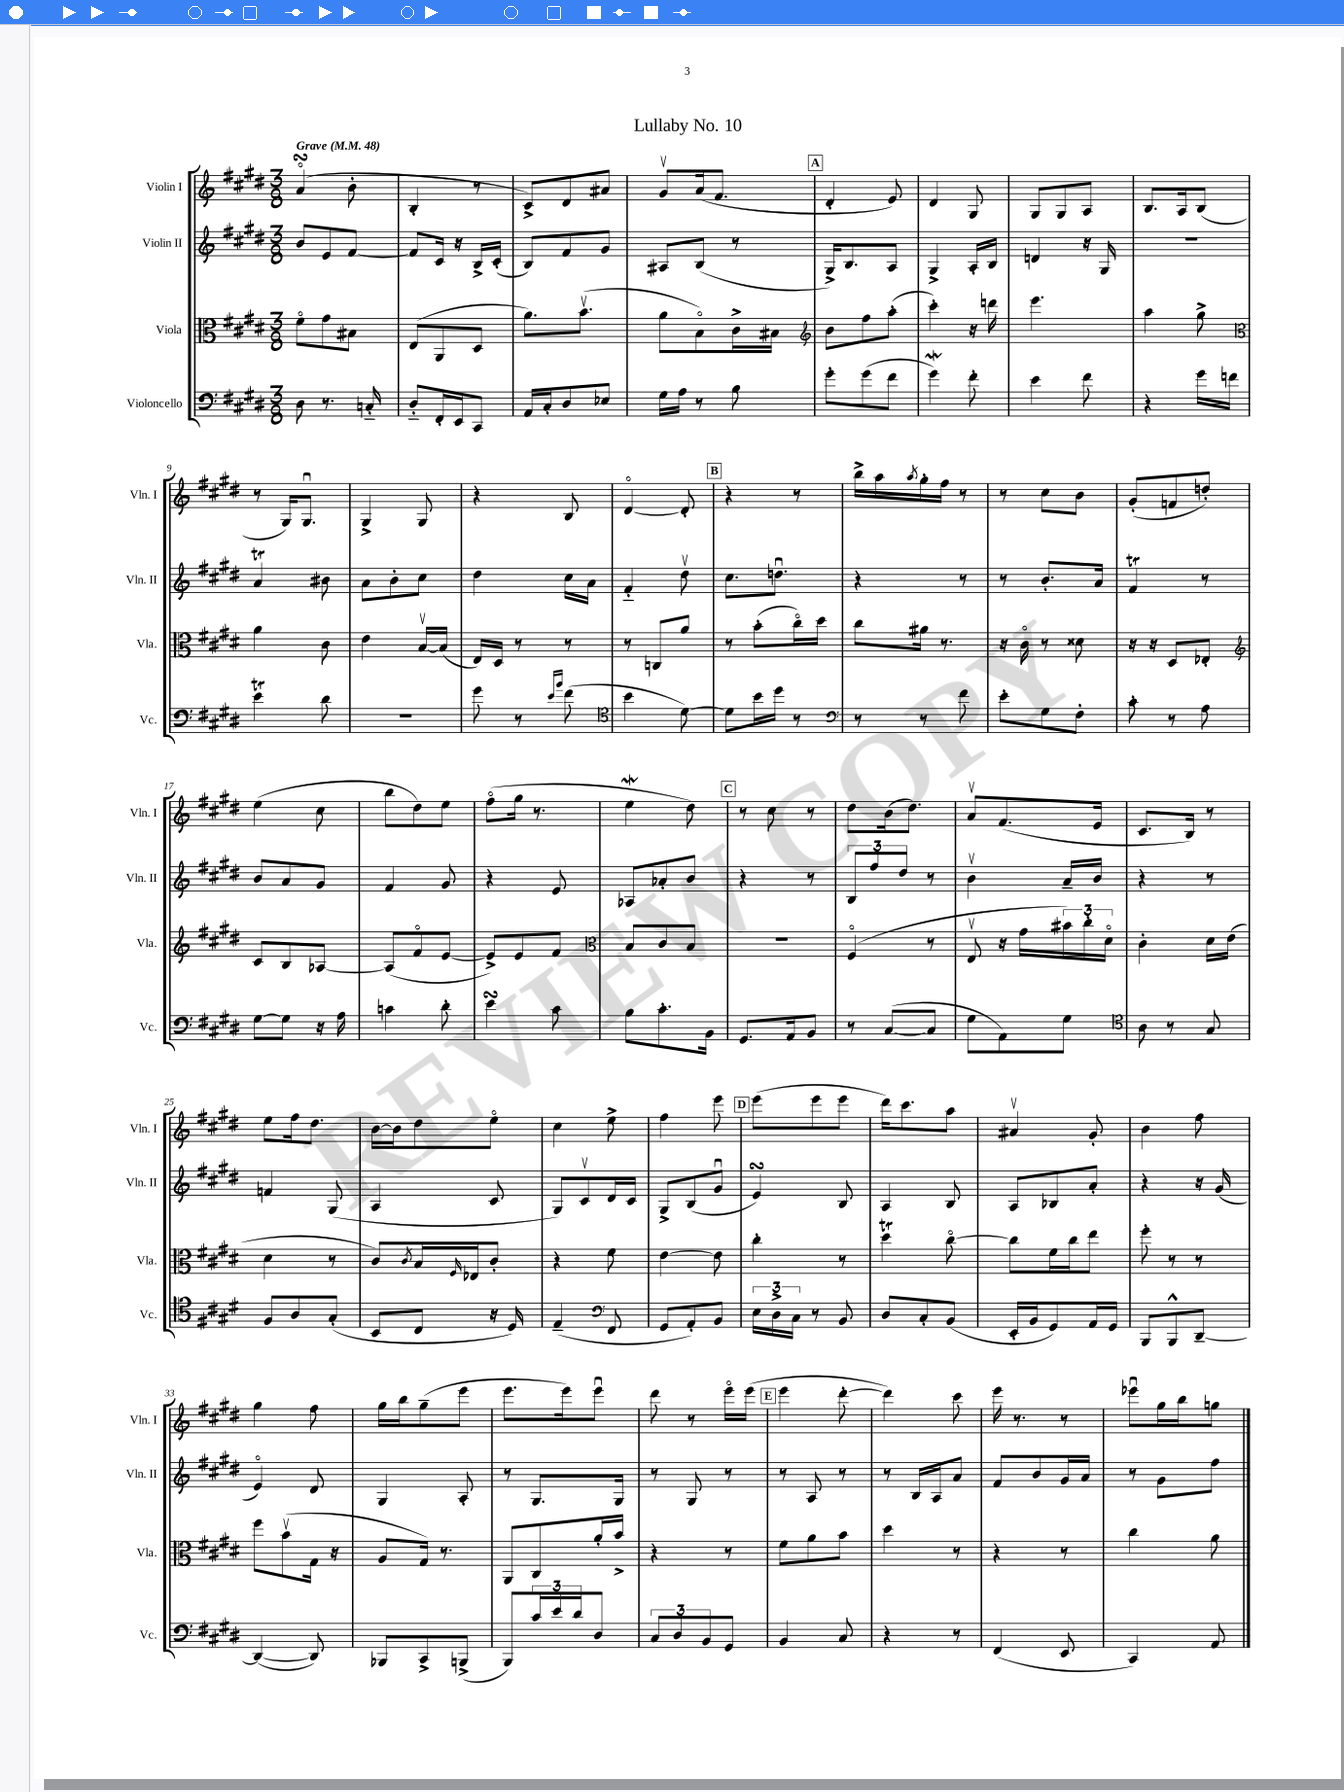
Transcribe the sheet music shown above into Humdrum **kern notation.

**kern	**kern	**kern	**kern
*staff4	*staff3	*staff2	*staff1
*clefF4	*clefC3	*clefG2	*clefG2
*k[f#c#g#d#]	*k[f#c#g#d#]	*k[f#c#g#d#]	*k[f#c#g#d#]
*M3/8	*M3/8	*M3/8	*M3/8
*MM48	*MM48	*MM48	*MM48
8D#	8f#o	8b	(4ao
8.r	8g#	8e	.
.	8B#	[8f#	8b'
16C'~	.	.	.
=	=	=	=
8D#'~	(8E	8f#]	4B'
16FF#'	8AA	16c#	.
16EE	.	16r	.
8CC#	8D#	16B^	8r
.	.	(16c#'	.
=	=	=	=
16AA	8.a)	8B)	8c#^)
16C#'	.	.	.
8D#	.	8f#	8d#
.	(8.bv	.	.
8E-	.	8g#	8a#
=	=	=	=
16G#	8a	8A#	8g#v
16A	.	.	.
8r	8Bo)	(8B	(16a
.	.	.	8.f#
8B	16c#^	8r	.
.	16B#	.	.
=	=	=	=
*	*clefG2	*	*
8g#'	8b	16G#^)	4d#'
.	.	8.B	.
(8g#	8ff#	.	.
8f#	(8aa'	8A	8e)
=	=	=	=
4g#)	4ccc#')	4G#^	4d#
8f#'	16r	16A'	8G#
.	16ddd	16B	.
=	=	=	=
4e	4.eee	4d	8G#
.	.	.	8G#
8f#	.	16r	8A
.	.	16G#	.
=	=	=	=
4r	4aa	4.r	8.B
.	.	.	16A
16g#	8gg#^	.	(8B
16f	.	.	.
=	=	=	=
*	*clefC3	*	*
4e	4a	4a	8r
.	.	.	16G#)
.	.	.	8.G#u
8d#	8c#	8b#	.
=	=	=	=
4.r	4e	8a	4G#^
.	.	8b'	.
.	[16Bv	8cc#	8G#
.	(16B]	.	.
=	=	=	=
8g#	16E)	4dd#	4r
.	16D#	.	.
8r	8r	.	.
16qqe	.	.	.
16qqb	.	.	.
(8f#	8r	16cc#	8B
.	.	16a	.
=	=	=	=
*clefC4	*	*	*
4b	8r	4f#'~	[4d#o
.	8C	.	.
[8d#)	8a	8dd#v	8d#']
=	=	=	=
8d#]	8r	8.cc#	4r
16b	(8b'	.	.
16dd#	.	8.ddu	.
8r	16cc#o)	.	8r
.	16dd#	.	.
=	=	=	=
*clefF4	*	*	*
8r	8cc#	4r	16bb^
.	.	.	16aa
.	.	.	8qaa
8r	16a#	.	16gg#'
.	8.r	.	16ff#
8f#	.	8r	8r
=	=	=	=
8e'	16r	8r	8r
.	16c#o	.	.
8G#	8r	8.b'	8cc#
8F#'	8d##	.	8b
.	.	16a	.
=	=	=	=
8c#'	16r	4f#	(8g#'
.	16r	.	.
8r	8D#	.	8f
8A	8E-'	8r	8dd')
=	=	=	=
*	*clefG2	*	*
[8G#	8c#	8b	(4ee
8G#]	8B	8a	.
16r	[8A-	8g#	8cc#
16A	.	.	.
=	=	=	=
4c	(8A-]	4f#	8bb
.	8f#o	.	8dd#)
8d#'	[8e	8g#	8ee
=	=	=	=
4e	8e^])	4r	(8ff#o
.	8e	.	16gg#
.	.	.	8.r
8c#	8f#	8e	.
=	=	=	=
*	*clefC3	*	*
8B	8B	8A-	4ee
8.c#'	8c#	8a-'	.
.	8B	8b	8dd#)
16BB	.	.	.
=	=	=	=
8.GG#	4.r	4r	8r
.	.	.	8cc#
16AA	.	.	.
8BB	.	8r	8r
=	=	=	=
8r	(4F#o	12B	8dd#
.	.	12ff#	.
([8C#	.	.	(16b
.	.	12dd#	.
.	.	.	8.dd#)
8C#]	8r	8r	.
=	=	=	=
8G#	8Ev	4bv	8av
8AA)	16r	.	(8.f#
.	16g#	.	.
8G#	24b#)	16a~	.
.	24cc#'	.	.
.	.	16b	16e
.	24d#o	.	.
=	=	=	=
*clefC4	*	*	*
8A	4c#'	4r	8.c#
8r	.	.	.
.	.	.	16B)
8G#	16d#	8r	8r
.	(16e	.	.
=	=	=	=
8F#	4d#	4f	8ee
8A	.	.	16ff#
.	.	.	8.dd#
(8G#'	8r	(8G#	.
=	=	=	=
8BB	8c#)	4A	[16b
.	.	.	16b]
.	8qc#	.	.
8C#	16B	.	8dd#
.	16qqF#	.	.
.	16E-	.	.
16r	8c#'	8c#	8eeo
16D#)	.	.	.
=	=	=	=
(4E~	4r	8G#)	4cc#
.	.	8c#v	.
*clefF4	*	*	*
8FF#	8f#	16d#	8ee^
.	.	16c#	.
=	=	=	=
8GG#	[4e	8G#^	4ff#
8AA')	.	(8B	.
8BB	8e]	8g#u	8eee
=	=	=	=
24E	4cc#'	4e)	(8eee
24D#^	.	.	.
24C#	.	.	.
8r	.	.	8eee
8BB	8r	8B	8eee
=	=	=	=
8D#	4dd#	4A	16ddd#)
.	.	.	8.ccc#
8C#'	.	.	.
(8BB	[8cc#o	8B	8aa
=	=	=	=
16EE'	8cc#]	8A	4a#v
16BB	.	.	.
8GG#)	16f#	8B-	.
.	16cc#	.	.
16AA	8ee	8a'	8g#'
16GG#	.	.	.
=	=	=	=
8BBB	8ff#'	4r	4b
8BBB^^	8r	.	.
[8DD#~	8r	16r	8ff#
.	.	(16g#	.
=	=	=	=
(4DD#_	8ff#	4eo)	4gg#
.	(8bv	.	.
8DD#])	16G#	8d#	8ff#
.	16r	.	.
=	=	=	=
8BBB-	8A	4G#	16gg#
.	.	.	16bb
8CC#^	16G#)	.	(8gg#~
.	8.r	.	.
(8BBB^	.	8A'	8eee
=	=	=	=
8BBB)	8AA	8r	8.eee
24c#	8C#	8.G#	.
24e	.	.	.
.	.	.	16eee)
24d#	.	.	.
8D#	16a'	.	8eeeu
.	16b^	16G#	.
=	=	=	=
12C#	4r	8r	8ddd#
12D#	.	.	.
.	.	8G#	8r
12BB	.	.	.
8GG#	8r	8r	16eeeo
.	.	.	(16eee
=	=	=	=
4BB	8f#	8r	4eee
.	8a	8A	.
8C#	8b	8r	[8ddd#'
=	=	=	=
4r	4dd#	8r	4ddd#])
.	.	16B	.
.	.	16A	.
8r	8r	8a	8ccc#
=	=	=	=
(4FF#	4r	8f#	16eee
.	.	.	8.r
.	.	8b	.
8EE	8r	16g#	8r
.	.	16a	.
=	=	=	=
4CC#)	4cc#	8r	8eee-u
.	.	8g#	16gg#
.	.	.	16bb
8AA	8a	8ff#	8gg
==	==	==	==
*-	*-	*-	*-
